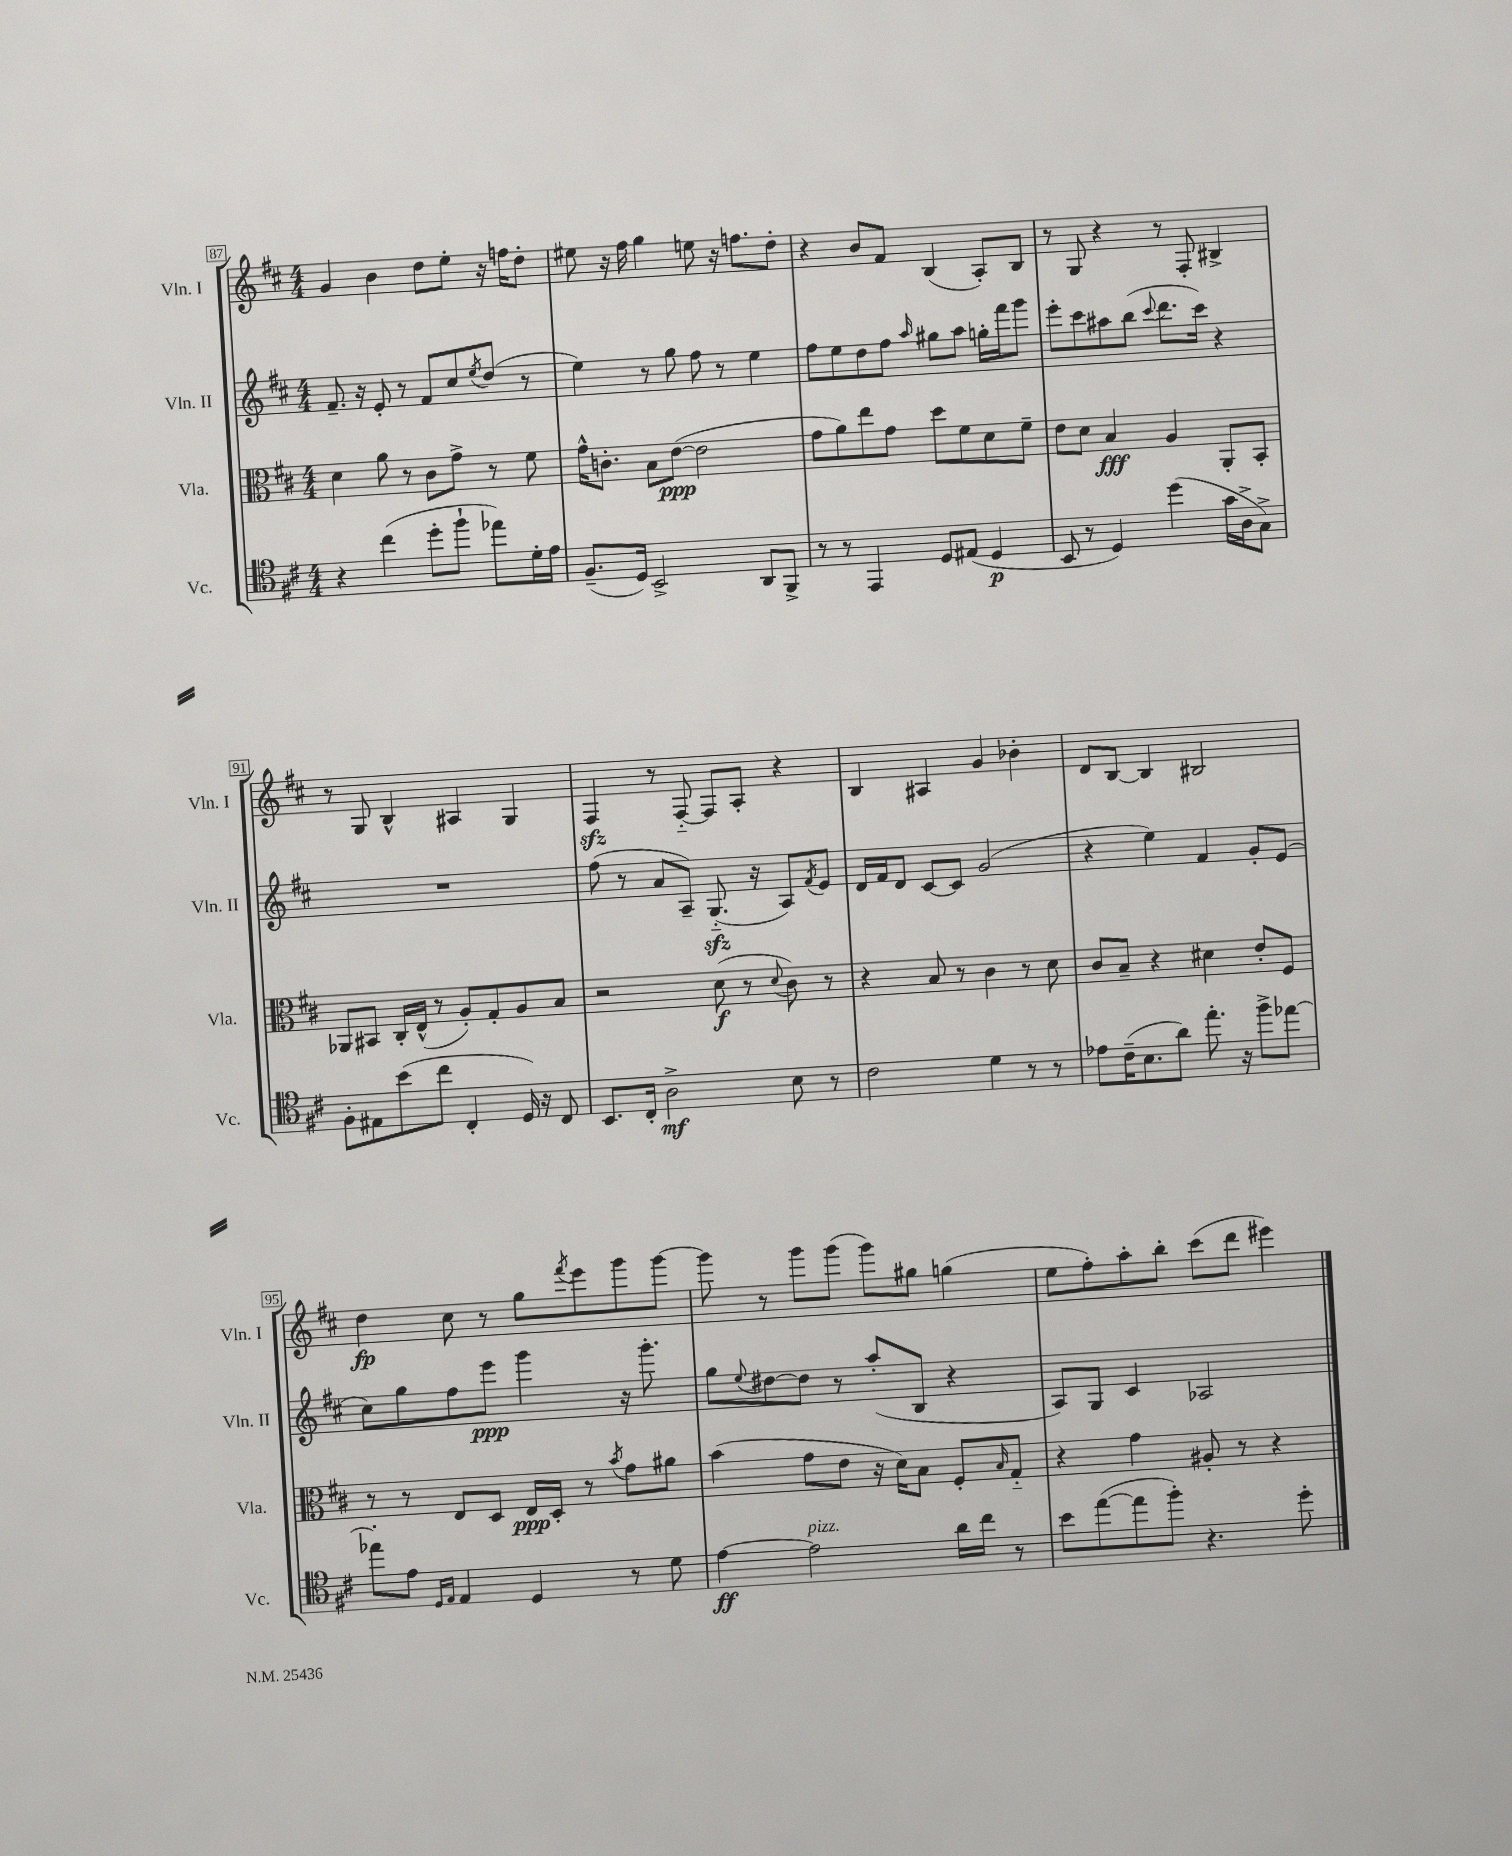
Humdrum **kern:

**kern	**kern	**kern	**kern
*staff4	*staff3	*staff2	*staff1
*clefC4	*clefC3	*clefG2	*clefG2
*k[f#c#]	*k[f#c#]	*k[f#c#]	*k[f#c#]
*M4/4	*M4/4	*M4/4	*M4/4
4r	4d\	8.f#~/	4g/
.	.	16r	.
(4cc#\	8a\	8e'/	4b\
.	8r	8r	.
8dd'\L	8c#\L	8f#/L	8dd\L
8ff#`\J	8g^\J	8cc#/	8ee'\J
.	.	8qee/	.
8ee-\L)	8r	(8dd/J	16r
.	.	.	16ff\LK
16d'\L	8f#\	8r	8dd'\J
16e\JJ	.	.	.
=	=	=	=
(8.F#~/L	16g^^\LK	4ee\)	8ee#\
.	8.c'\J	.	.
.	.	.	16r
16D/Jk)	.	.	16ff#\
2BB^/	8B\L	8r	4gg\
.	([8e\J	8gg\	.
.	2e\]	8ff#\	8ee\
.	.	8r	16r
.	.	.	8.ff\L
8AA/L	.	4ee\	.
8FF#^/J	.	.	8dd'\J
=	=	=	=
8r	8g\L	8ff#\L	4r
8r	8a\)	8ee\	.
4EE/	8ee\	8dd\	8b/L
.	8g\J	8ff#\J	8f#/J
.	.	16qqaa/	.
8D/L	8dd\L	8gg#\L	(4B/
(8E#/J	8f#\	8aa\J	.
4D/	8d\	16gg'\LL	8A'/L)
.	.	16fff#\J	.
.	8f#~\J	8ggg\J	8B/J
=	=	=	=
8BB/	8e\L	8eee'\L	8r
8r	8d\J	8ccc#\	8G/
4D/)	4B/	8aa#\	4r
.	.	(8bb\J	.
.	.	8qqccc#/	.
(4dd\	4A/	8.ddd\L	8r
.	.	.	8F#'/
.	.	16ccc#\Jk)	.
16g\LL	8AA'/L	4r	4B#^/
16A^\J	.	.	.
8G^\J)	8BB'/J	.	.
=	=	=	=
8F#'\L	8AA-/L	1r	8r
8E#\	8BB#/J	.	8G/
(8b\	16C#'/LL	.	4B^^/
.	(16E^^/JJ	.	.
8cc#\J	8r	.	.
4C#'/	8A'/L)	.	4A#/
.	8G'/	.	.
16D/)	8A/	.	4G/
16r	.	.	.
8C#/	8B/J	.	.
=	=	=	=
8.BB/L	2r	(8ff#\	4F#/
.	.	8r	.
16C#'/Jk	.	.	.
2A^\	.	8a/L	8r
.	.	8A~/J)	[8F#'~/
.	(8d\	(8.G'~/	8F#/]L
.	8r	.	8A'/J
.	.	16r	.
.	8qqd/	.	.
8B\	8c#\)	8A/L)	4r
.	.	8qf#/	.
8r	8r	8e/J	.
=	=	=	=
2c#\	4r	16d/LL	4B/
.	.	16f#/J	.
.	.	8d/J	.
.	8B/	[8c#/L	4A#/
.	8r	8c#/]J	.
4d\	4c#\	(2g/	4g/
8r	8r	.	4b-'\
8r	8d\	.	.
=	=	=	=
8e-\L	8c#/L	4r	8d/L
(16c#~\K	8B~/J	.	[8B/J
8.B\	.	.	.
.	4r	4ee\)	4B/]
8a\J)	.	.	.
8.ee'\	4d#\	4f#/	2B#/
16r	.	.	.
8ff#^\L	8e'/L	8g'/L	.
[8ee-\J	8F#/J	(8e/J	.
=	=	=	=
8ee-'\]L	8r	8cc#\L)	4dd\
8e\J	8r	8gg\	.
16qqD/LL	.	.	.
16qqE/JJ	.	.	.
4E/	8E/L	8ff#\	8cc#\
.	8D/J	8eee\J	8r
4D/	16E/LL	4ggg\	8gg\L
.	16D'/JJ	.	.
.	.	.	8qfff#/
.	8r	.	8eee\
.	8qb/	.	.
8r	8g\L	16r	8ggg\
.	.	8.ggg'\	.
8d\	8a#\J	.	[8ggg\J
=	=	=	=
[4e\	(4b\	8gg\L	8ggg\]
.	.	8qqee/	.
.	.	[8dd#\	8r
2e\]	8g\L	8dd#\]J	8ggg\L
.	8e\J	8r	(8ggg\J
.	16r	(8aa'/L	8ggg\L)
.	16d\LK)	.	.
.	8B\J	8B/J	8gg#\J
16a\LL	8F#'/L	4r	(4gg\
16cc#\JJ	.	.	.
.	16qqB/	.	.
8r	8G'~/J	.	.
=	=	=	=
8b\L	4r	8A/L)	8ee\L
([8ee\	.	8G/J	8ff#'\)
8ee\]	4g\	4c#/	8aa'\
8ff#'\J)	.	.	8bb'\J
4.r	8A#'/	2A-/	(8ccc#\L
.	8r	.	8ddd\J
.	4r	.	4eee#\)
8dd'\	.	.	.
==	==	==	==
*-	*-	*-	*-
